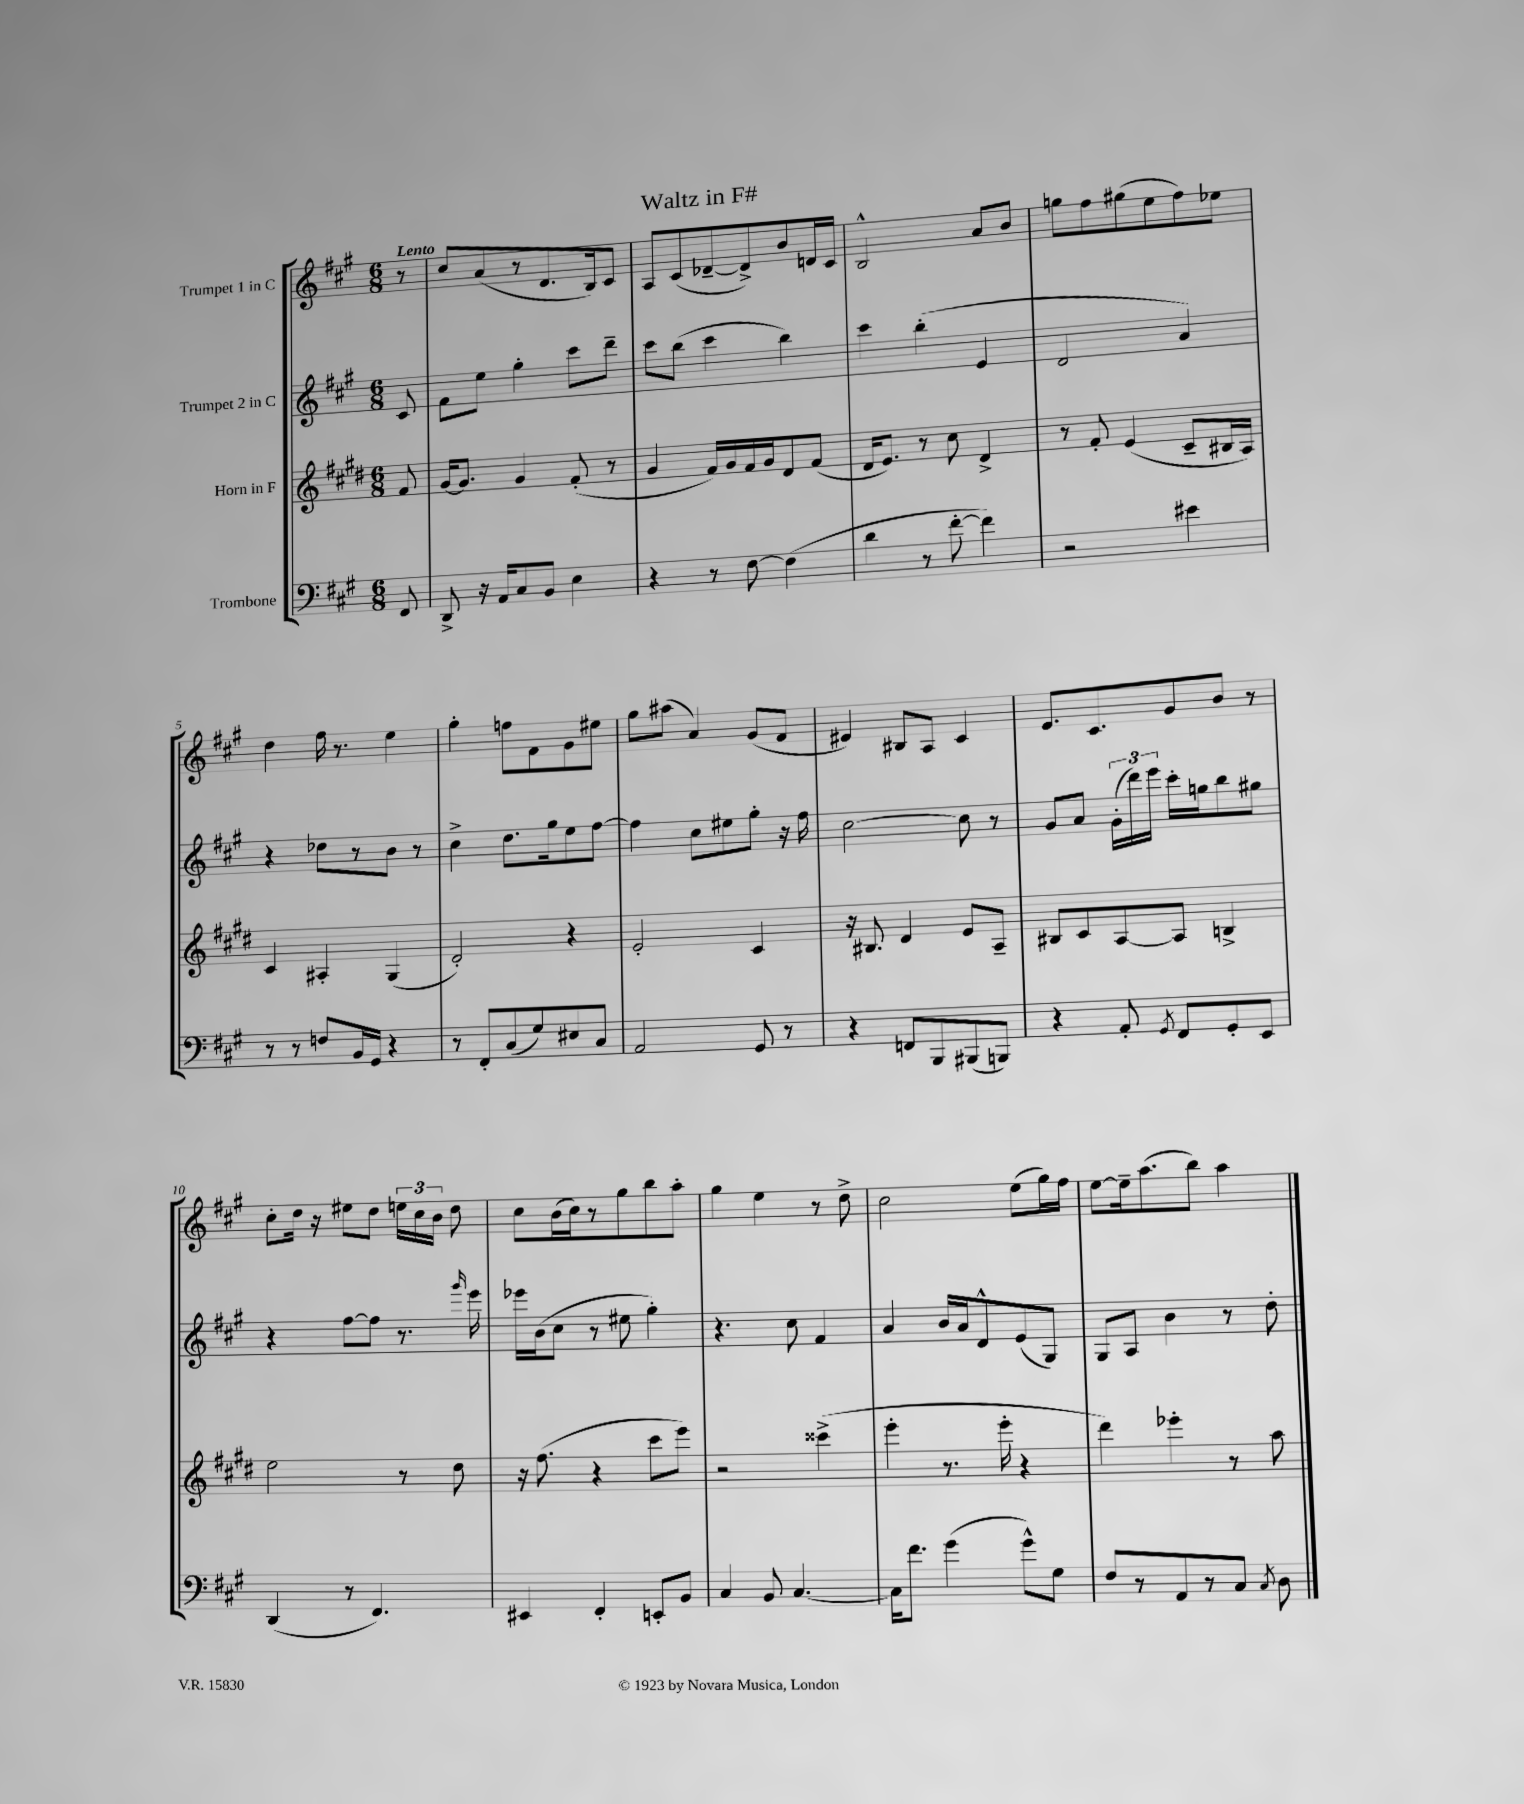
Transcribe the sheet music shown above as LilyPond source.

\header { title = "Waltz in F#" }
<<
\new StaffGroup <<
\new Staff = "s0" \with { instrumentName = "Trumpet 1 in C" } {
    \clef treble \key a \major \numericTimeSignature \time 6/8 \partial 8 \tempo "Lento"
    \autoBeamOff r8 |
    cis''8[ a'8( r8 d'8. b16) cis'8] |
    a8[ cis'8( des'8~-- des'8->) b'8 d'16 cis'16] |
    b2-^ a'8[ b'8] |
    g''8[ fis''8 gis''8( e''8 fis''8) ees''8] |
    d''4 fis''16 r8. e''4 |
    gis''4-. f''8[ fis'8 gis'8 eis''8] |
    gis''8[ ais''8]( a'4) gis'8[( fis'8] |
    eis'4) bis8[ a8] cis'4 |
    e'8.[ cis'8. gis'8 b'8] r8 |
    cis''8[-. d''16] r16 eis''8[ d''8] \tuplet 3/2 { e''16[ cis''16 b'16] } d''8 |
    cis''8[ b'16( cis''16) r8 gis''8 b''8 a''8]-. |
    gis''4 e''4 r8 d''8-> |
    cis''2 e''8[( gis''16) fis''16] |
    e''8[~ e''16-- a''8.( b''8]) a''4 \bar "|." |
}
\new Staff = "s1" \with { instrumentName = "Trumpet 2 in C" } {
    \clef treble \key a \major \numericTimeSignature \time 6/8 \partial 8
    \autoBeamOff cis'8 |
    fis'8[ e''8] gis''4-. cis'''8[ d'''8]-- |
    cis'''8[ b''8]( cis'''4 b''4) |
    cis'''4 b''4-.( e'4 |
    d'2 a'4) |
    r4 des''8[ r8 b'8] r8 |
    cis''4-> d''8.[ gis''16 e''8 fis''8]~ |
    fis''4 cis''8[ eis''8 gis''8]-. r16 fis''16 |
    cis''2~ cis''8 r8 |
    gis'8[ a'8] \tuplet 3/2 { gis'16[-.( d'''16) e'''16] } cis'''16[-. g''16 b''8 gis''8] |
    r4 fis''8[~ fis''8] r8. \grace { gis'''16 } e'''16 |
    ees'''16[ b'16( cis''8] r8 eis''8 gis''4-.) |
    r4. cis''8 fis'4 |
    a'4 b'16[ a'16 d'8-^ e'8( gis8]) |
    gis8[ a8] b'4 r8 d''8-. \bar "|." |
}
\new Staff = "s2" \with { instrumentName = "Horn in F" } {
    \clef treble \key e \major \numericTimeSignature \time 6/8 \partial 8
    \autoBeamOff fis'8 |
    gis'16[~ gis'8.] gis'4 fis'8-.( r8 |
    gis'4 fis'16[) gis'16 fis'16 gis'16 dis'8 fis'8]( |
    dis'16[ e'8.]) r8 cis''8 dis'4-> |
    r8 fis'8-. e'4( cis'8[-- bis16 a16]) |
    cis'4 ais4-. gis4( |
    dis'2-.) r4 |
    e'2-. cis'4 |
    r16 bis8. dis'4 e'8[ a8]-- |
    bis8[ cis'8 a8~ a8] b4-> |
    e''2 r8 dis''8 |
    r16 fis''8.( r4 cis'''8[ e'''8]) |
    r2 cisis'''4->( |
    e'''4-. r8. e'''16-. r4 |
    dis'''4) ees'''4-. r8 a''8 \bar "|." |
}
\new Staff = "s3" \with { instrumentName = "Trombone" } {
    \clef bass \key a \major \numericTimeSignature \time 6/8 \partial 8
    \autoBeamOff fis,8 |
    d,8-> r16 a,16[ cis8 b,8] e4 |
    r4 r8 fis8~ fis4( |
    d'4 r8 fis'8~-. fis'4) |
    r2 eis'4 |
    r8 r8 f8[ b,16 gis,16] r4 |
    r8 fis,8[-. cis8( gis8) eis8 cis8] |
    a,2 gis,8 r8 |
    r4 f,8[ b,,8 bis,,8( b,,8]) |
    r4 a,8-. \acciaccatura { gis,8 } fis,8[ gis,8-. e,8] |
    d,4( r8 fis,4.) |
    eis,4 fis,4-. e,8[-. b,8] |
    cis4 b,8 cis4.~ |
    cis16[ fis'8.] gis'4( gis'8[-^) gis8] |
    fis8[ r8 a,8 r8 cis8] \acciaccatura { cis8 } d8 \bar "|." |
}
>>
>>
